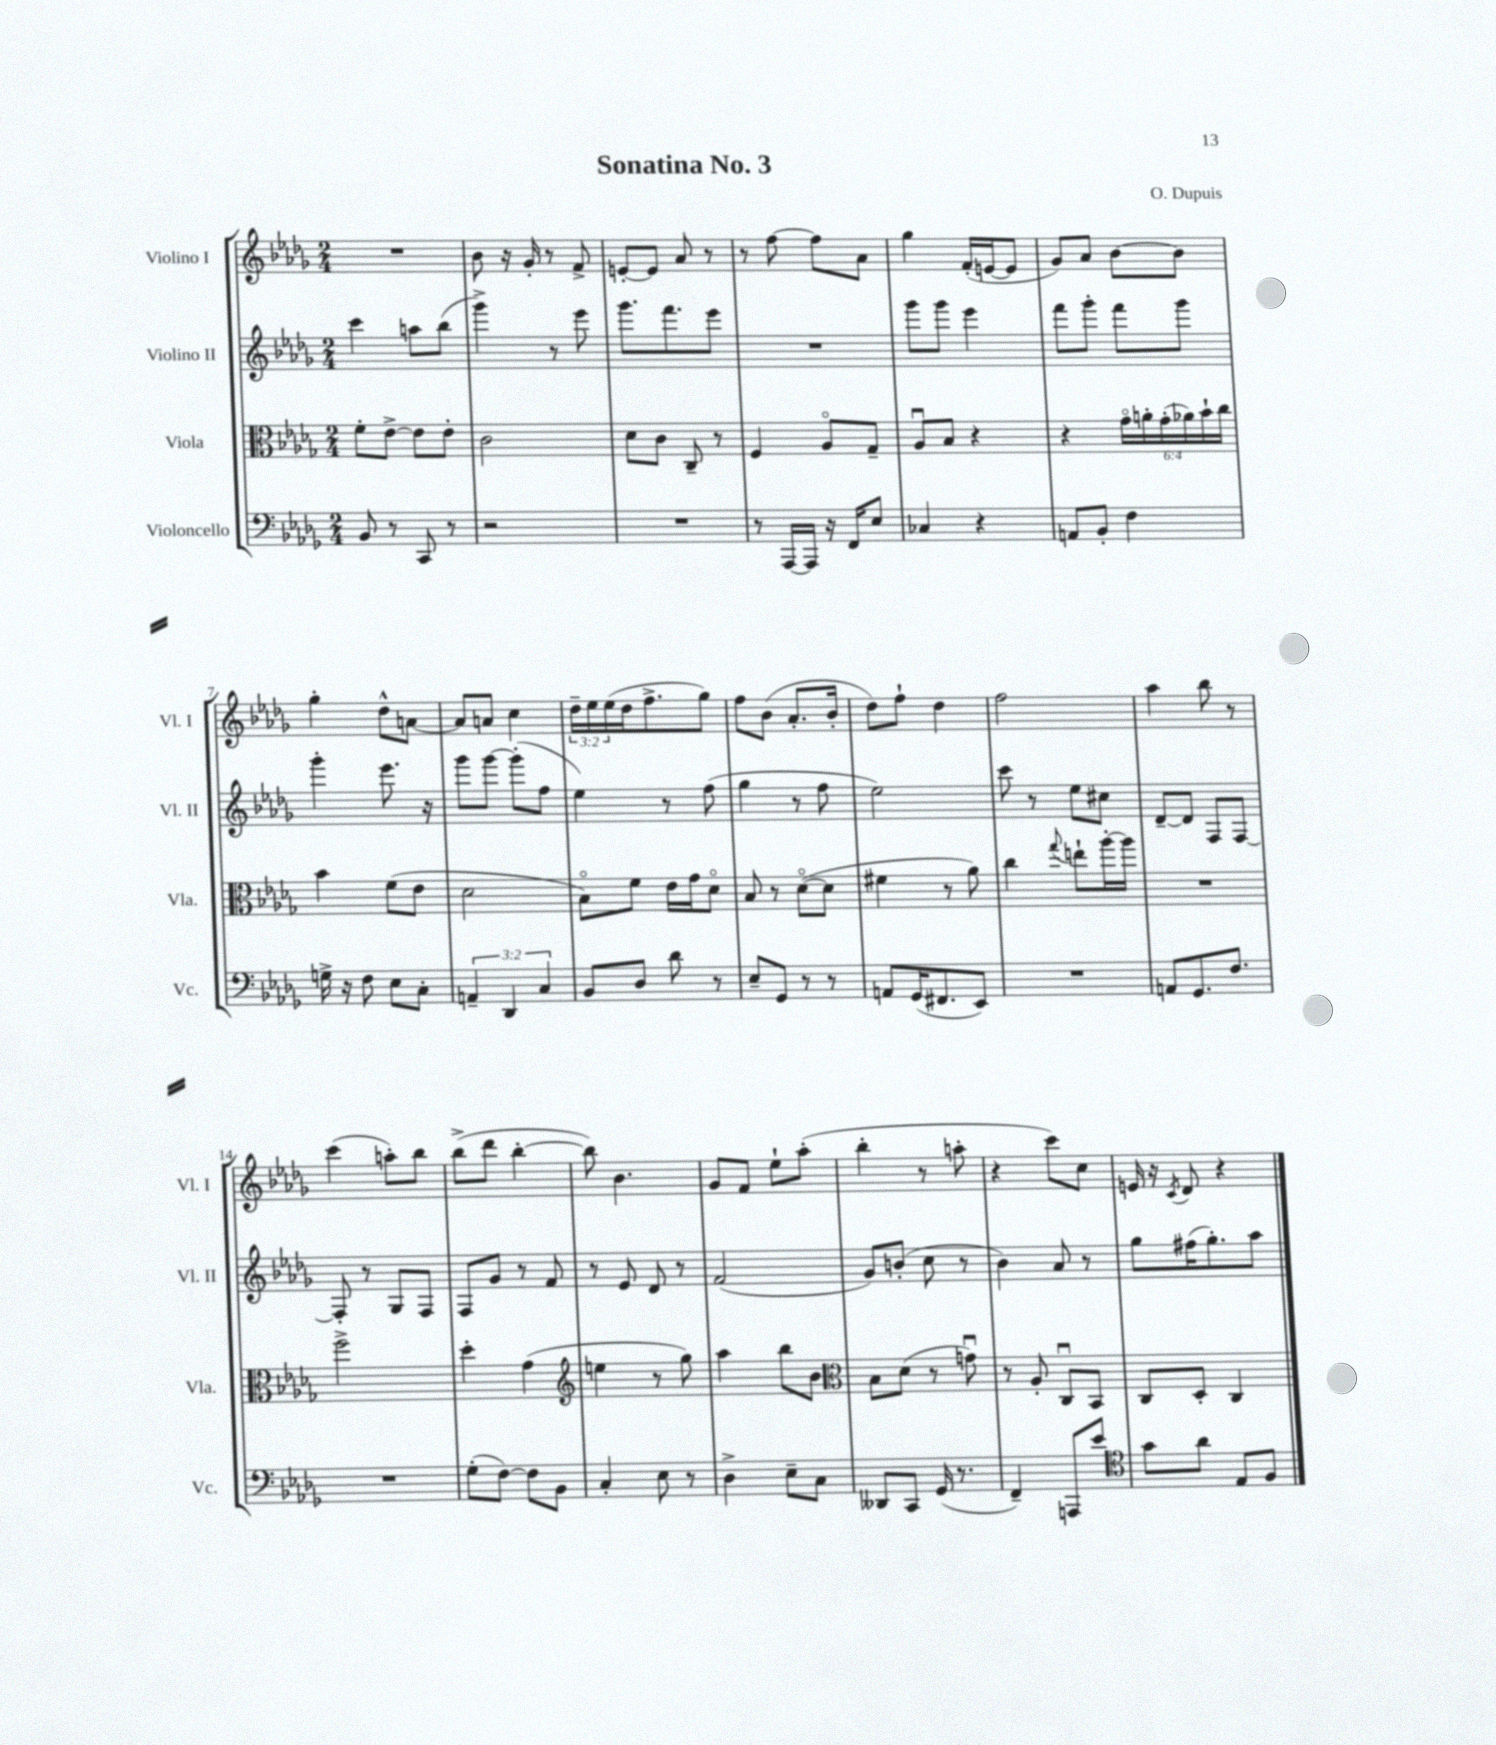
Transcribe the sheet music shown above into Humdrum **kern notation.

**kern	**kern	**kern	**kern
*part4	*part3	*part2	*part1
*staff4	*staff3	*staff2	*staff1
*I"Violoncello	*I"Viola	*I"Violino II	*I"Violino I
*I'Vc.	*I'Vla.	*I'Vl. II	*I'Vl. I
*clefF4	*clefC3	*clefG2	*clefG2
*k[b-e-a-d-g-]	*k[b-e-a-d-g-]	*k[b-e-a-d-g-]	*k[b-e-a-d-g-]
*M2/4	*M2/4	*M2/4	*M2/4
=1	=1	=1	=1
8BB-/	8f'\L	4ccc\	2r
8r	[8e-^\J	.	.
8CC/	8e-\L]	8aan\L	.
8r	8e-'\J	(8bb-\J	.
=2	=2	=2	=2
2r	2c\	4ggg-^\)	8b-\
.	.	.	16r
.	.	.	16g-'/
.	.	8r	8r
.	.	8eee-\	8f^/
=3	=3	=3	=3
2r	8d-\L	8.ggg-\L	[8en'/L
.	8c\J	.	8e/J]
.	.	8.fff\	.
.	8C~/	.	8a-/
.	8r	8eee-\J	8r
=4	=4	=4	=4
8r	4F/	2r	8r
[16AAA-/LL	.	.	[8ff\
16AAA-/JJ]	.	.	.
16r	8A-/L	.	8ff\L]
16FF/KL	.	.	.
8E-/J	8G-~/J	.	8a-\J
=5	=5	=5	=5
4C-X/	8A-u/L	8ggg-\L	4gg-\
.	8B-/J	8ggg-\J	.
4r	4r	4eee-\	(16f'/LL
.	.	.	[16en/J
.	.	.	8e/J]
=6	=6	=6	=6
8AAn/L	4r	8fff\L	8g-/L)
8BB-'/J	.	8ggg-'\J	8a-/J
4F\	24g-\LL	8fff\L	[8b-\L
.	24an'\	.	.
.	(24g-'\	.	.
.	24a-X\)	8ggg-\J	8b-\J]
.	24b-`\	.	.
.	24cc\JJ	.	.
!!LO:LB:g=z
=7	=7	=7	=7
16Gn^\	4b-\	4ggg-'\	4gg-'\
16r	.	.	.
8F\	.	.	.
8E-\L	(8f\L	8.eee-\	8dd-^^\L
8C'\J	8e-\J	.	[8an\J
.	.	16r	.
=8	=8	=8	=8
6AAn~/	2d-\	8ggg-\L	8a/L]
.	.	[8ggg-\J	8an/J
6DD-/	.	.	.
.	.	(8ggg-'\L]	4cc\
6C/	.	.	.
.	.	8ff\J	.
=9	=9	=9	=9
8BB-/L	8B-\L)	4ee-\)	24dd-~\LL
.	.	.	24ee-\
.	.	.	(24ee-\
8D-/J	8f\J	.	16dd-\J
.	.	.	8.ff^\
8d-\	16e-\LL	8r	.
.	16g-\J	.	.
8r	8d-\J	(8ff\	8gg-\J)
=10	=10	=10	=10
8E-~/L	8B-/	4gg-\	8ff\L
8GG-/J	8r	.	(8b-\J
8r	([8d-\L	8r	8.a-'/L
8r	8d-\J]	8ff\	.
.	.	.	16b-'/Jk
=11	=11	=11	=11
8AAn/L	4f#X\	2ee-\)	8dd-\L)
(16GG-/K	.	.	8ff`\J
8.FF#X/	.	.	.
.	8r	.	4dd-\
8EE-/J)	8a-\)	.	.
=12	=12	=12	=12
2r	4cc\	8ccc\	2ff\
.	.	8r	.
.	8qqgg-/	.	.
.	8een`\L	8ee-\L	.
.	[16aa-'\L	8cc#X\J	.
.	16aa-\JJ]	.	.
=13	=13	=13	=13
8AAn/L	2r	[8d-~/L	4aa-\
8.GG-/	.	8d-/J]	.
.	.	8F/L	8bb-\
8.F/J	.	.	.
.	.	[8F/J	8r
!!LO:LB:g=z
=14	=14	=14	=14
2r	2ff^\	8F'/]	(4ccc\
.	.	8r	.
.	.	8G-/L	8aan'\L)
.	.	8F/J	8bb-\J
=15	=15	=15	=15
(8G-'\L	4dd-'\	8F/L	(8bb-^\L
[8F\J)	.	8g-/J	8ddd-\J
8F\L]	(4g-\	8r	[4bb-'\
8BB-\J	.	8f/	.
=16	=16	=16	=16
*	*clefG2	*	*
4C'/	4een\	8r	8bb-\])
.	.	8e-/	4.b-\
8E-\	8r	8d-/	.
8r	8gg-\)	8r	.
=17	=17	=17	=17
4D-^\	4aa-\	(2f/	8g-/L
.	.	.	8f/J
8E-~\L	8bb-\L	.	8ee-`\L
8C\J	8b-\J	.	(8aa-'\J
=18	=18	=18	=18
*	*clefC3	*	*
8DD--X/L	8B-\L	8g-/L)	4bb-'\
8CC/J	(8d-\J	(8bn'/J	.
(16GG-/	8r	8cc\	8r
8.r	.	.	.
.	8gnu\)	8r	8aan'\
=19	=19	=19	=19
4FF~/)	8r	4b-\)	4r
.	8A-'/	.	.
8AAAn/L	8Cu/L	8a-/	8ccc\L)
8e-/J	8BB-/J	8r	8cc\J
=20	=20	=20	=20
*clefC4	*	*	*
8g-\L	8C/L	8gg-\L	16en/
.	.	.	16r
.	.	.	8qc/
8a-\J	8D-'/J	(16ff#X\K	8d-/
.	.	8.gg-'\)	.
8E-/L	4C/	.	4r
8F/J	.	8aa-\J	.
==	==	==	==
*-	*-	*-	*-
